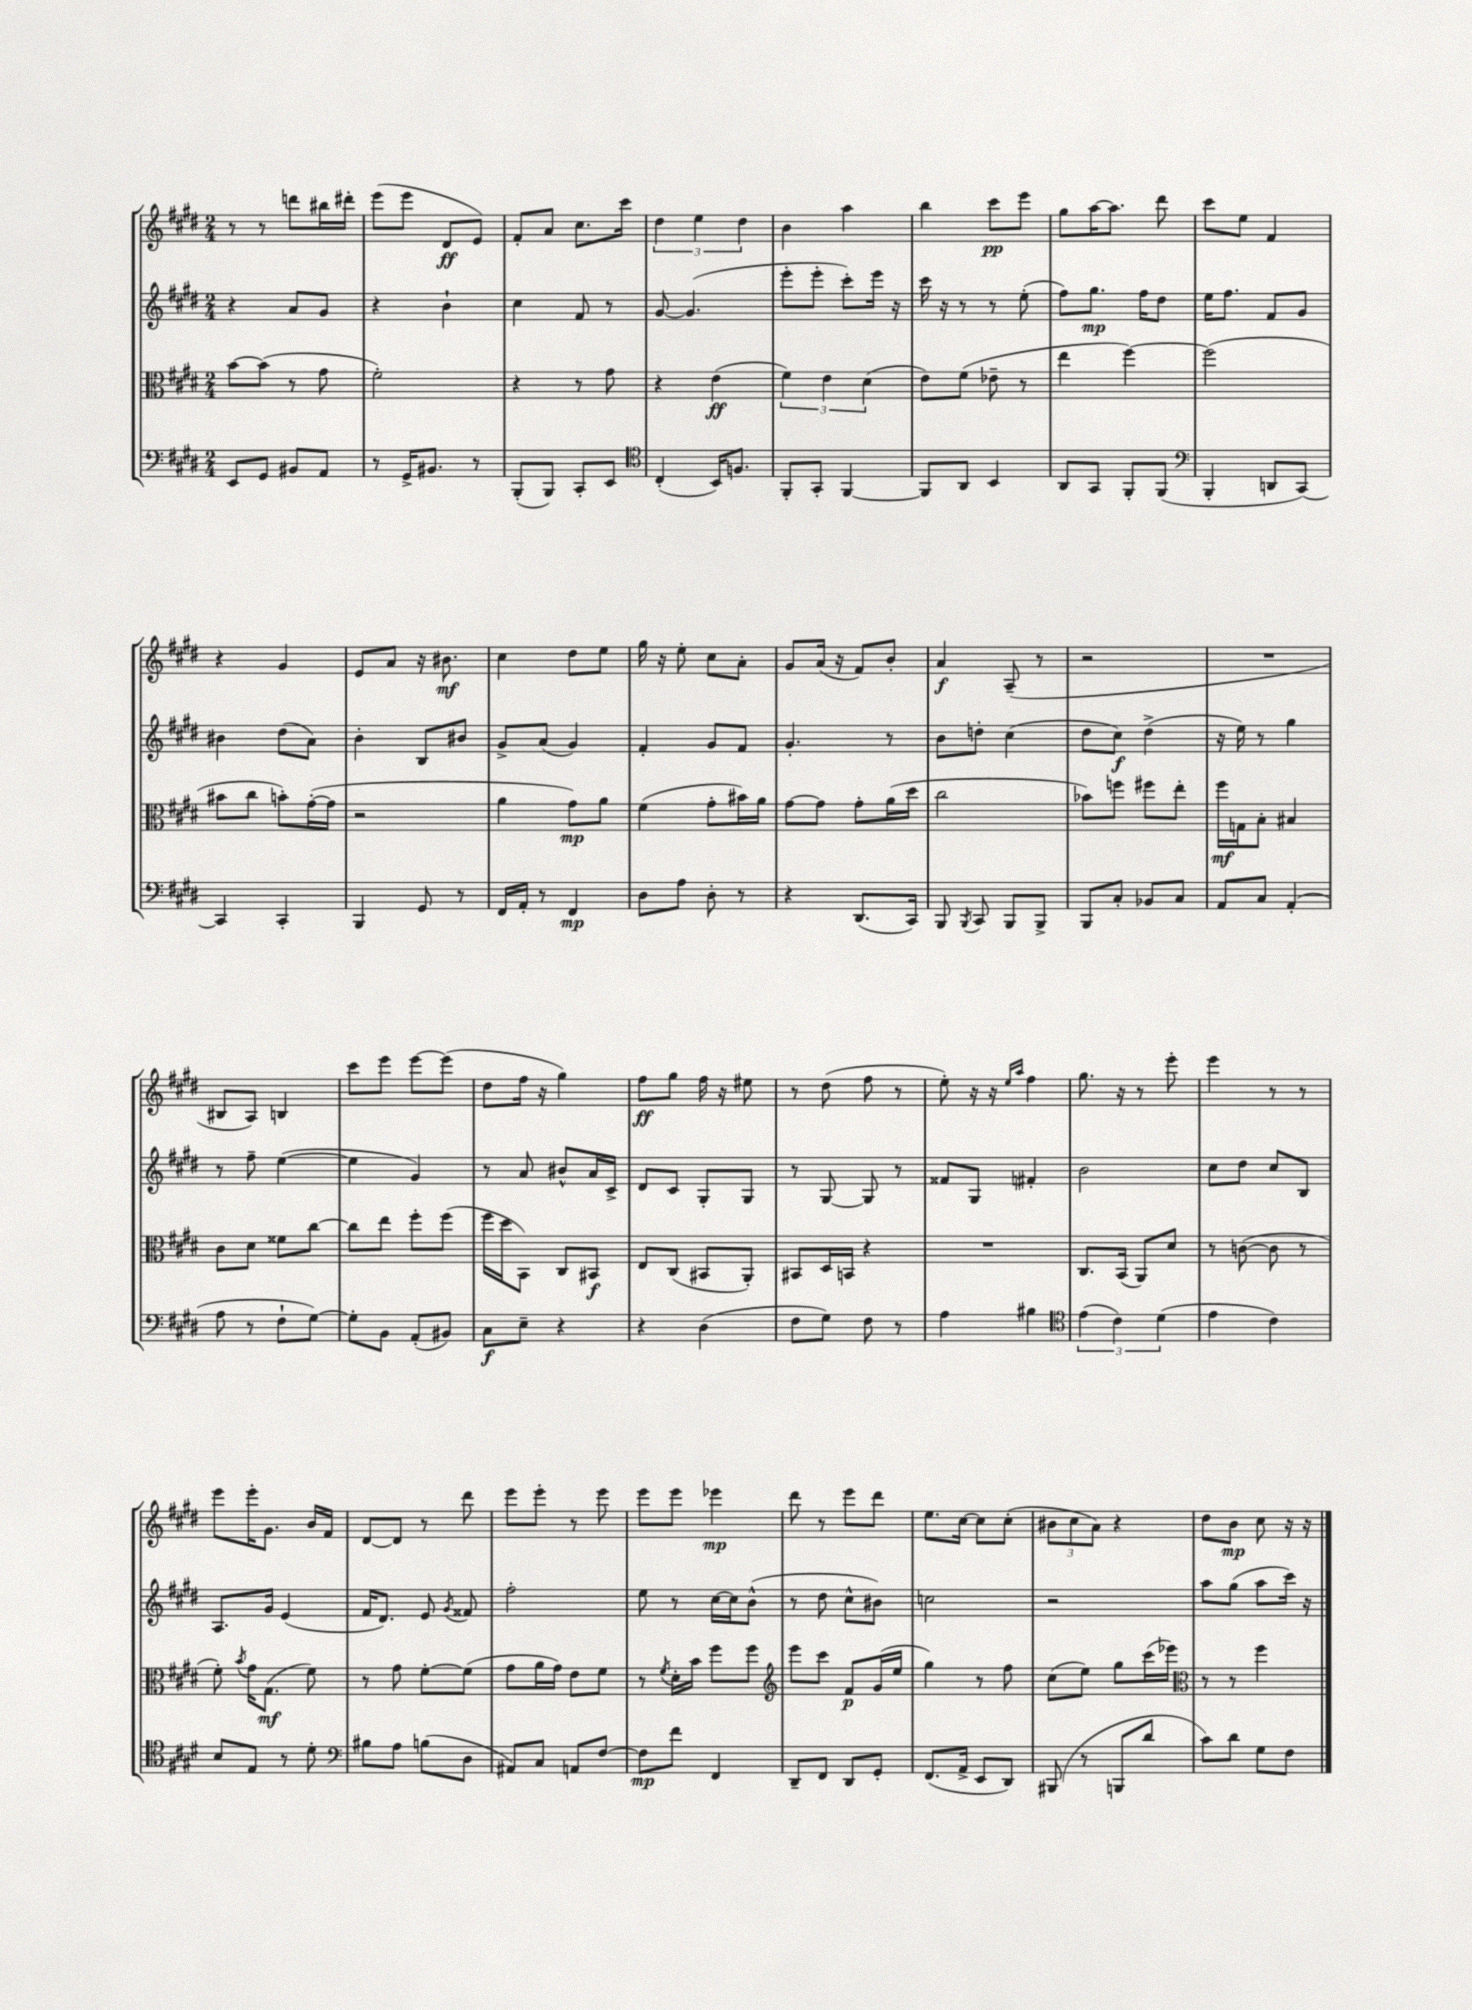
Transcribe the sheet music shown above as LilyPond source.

<<
\new StaffGroup <<
\new Staff = "s0" {
    \clef treble \key e \major \numericTimeSignature \time 2/4
    \autoBeamOff r8 r8 d'''8[ bis''16 dis'''16]-. |
    e'''8[( e'''8] dis'8[\ff e'8]) |
    fis'8[-. a'8] cis''8.[ cis'''16] |
    \tuplet 3/2 { dis''4 e''4 dis''4 } |
    b'4 a''4 |
    b''4 cis'''8[\pp e'''8] |
    gis''8[ a''16~ a''8.] dis'''8 |
    cis'''8[ e''8] fis'4 |
    r4 gis'4 |
    e'8[ a'8] r16 bis'8.\mf |
    cis''4 dis''8[ e''8] |
    gis''16 r16 e''8-. cis''8[ a'8]-. |
    gis'8[ a'16]( r16 fis'8[) b'8]-. |
    a'4\f a8--( r8 |
    r2 |
    R2 |
    bis8[ a8]) b4 |
    cis'''8[ e'''8] e'''8[~ e'''8]( |
    dis''8[ fis''16] r16 gis''4) |
    fis''8[\ff gis''8] fis''16 r16 eis''8 |
    r8 dis''8( fis''8 r8 |
    e''8-.) r16 r16 \grace { e''16[ a''16] } fis''4 |
    gis''8. r16 r8 e'''8-. |
    e'''4 r8 r8 |
    e'''8[ e'''16-. gis'8.] b'16[ fis'16] |
    dis'8[~ dis'8] r8 dis'''8 |
    e'''8[ e'''8]-. r8 e'''8 |
    e'''8[ e'''8] ees'''4\mp |
    dis'''8 r8 e'''8[ dis'''8] |
    e''8.[ cis''16]~ cis''8[ cis''8]-.( |
    \tuplet 3/2 { bis'8[ cis''8 a'8]) } r4 |
    dis''8[ b'8]\mp cis''8 r16 r16 \bar "|." |
}
\new Staff = "s1" {
    \clef treble \key e \major \numericTimeSignature \time 2/4
    \autoBeamOff r4 a'8[ gis'8] |
    r4 b'4-! |
    cis''4 fis'8 r8 |
    gis'8~ gis'4.( |
    e'''8[-. e'''8]-. cis'''8[-.) e'''16] r16 |
    cis'''16 r16 r8 r8 e''8-.( |
    fis''8[) gis''8.]\mp fis''16[ dis''8] |
    e''16[ fis''8.] fis'8[ gis'8] |
    bis'4 dis''8[( a'8]) |
    b'4-. b8[ bis'8] |
    gis'8[-> a'8]( gis'4) |
    fis'4-. gis'8[ fis'8] |
    gis'4.-. r8 |
    b'8[ d''8]-. cis''4( |
    dis''8[ cis''8]\f) dis''4->( |
    r16 e''16) r8 gis''4 |
    r8 fis''8-- e''4~( |
    e''4 gis'4) |
    r8 a'8 bis'8[-^ a'16 cis'16]-> |
    dis'8[ cis'8] gis8[-. gis8] |
    r8 gis8~ gis8 r8 |
    fisis'8[ gis8] fis'4-. |
    b'2 |
    cis''8[ dis''8] cis''8[ b8] |
    a8.[ gis'16] e'4( |
    fis'16[ dis'8.]) e'8 \acciaccatura { gis'8 } fisis'8 |
    fis''2-. |
    e''8 r8 cis''16[~ cis''16 b'8]-^( |
    r8 dis''8 cis''8[-^ bis'8]) |
    c''2 |
    r2 |
    a''8[ gis''8]( a''8[ cis'''16]) r16 \bar "|." |
}
\new Staff = "s2" {
    \clef alto \key e \major \numericTimeSignature \time 2/4
    \autoBeamOff b'8[~ b'8]( r8 gis'8 |
    fis'2-.) |
    r4 r8 gis'8 |
    r4 e'4\ff( |
    \tuplet 3/2 { fis'4) e'4 dis'4( } |
    e'8[) fis'8]( ees'8-- r8 |
    e''4 fis''4~) |
    fis''2( |
    bis'8[ cis''8] b'8[-.) gis'16~-.( gis'16] |
    r2 |
    a'4 gis'8[\mp) a'8] |
    fis'4( gis'8[-. bis'16) a'16] |
    gis'8[~ gis'8] gis'8[-. a'16( dis''16] |
    cis''2 |
    bes'8[) f''8] fis''8[ e''8]-. |
    fis''16[\mf g16 b8]-. bis4 |
    cis'8[ dis'8] fisis'8[ cis''8]~ |
    cis''8[ e''8] fis''8[-. fis''8]( |
    fis''16[ dis''16 b,8]) cis8[ bis,8]\f |
    e8[ cis8]( bis,8[ a,8]-.) |
    bis,8[ dis16 b,16] r4 |
    R2 |
    cis8.[ b,16]( a,8[) dis'8] |
    r8 c'8~( c'8 r8 |
    fis'8-.) \acciaccatura { b'8 } gis'16[ gis8.]\mf( fis'8) |
    r8 gis'8 fis'8[~-. fis'8]( |
    gis'8[ a'16 gis'16]) e'8[ fis'8] |
    r8 \acciaccatura { fis'8 } dis'16[-. b'16] fis''8[ fis''8] |
    \clef treble e'''8[ cis'''8] fis'8[\p gis'16( e''16] |
    gis''4) r8 fis''8 |
    cis''8[( e''8]) gis''8[ cis'''16( ees'''16]) |
    \clef alto r8 r8 fis''4 \bar "|." |
}
\new Staff = "s3" {
    \clef bass \key e \major \numericTimeSignature \time 2/4
    \autoBeamOff e,8[ gis,8] bis,8[ a,8] |
    r8 gis,16[-> bis,8.] r8 |
    b,,8[-.( b,,8]) cis,8[-. e,8] |
    \clef tenor cis4-.( b,16[) f8.] |
    fis,8[-. gis,8]-. fis,4~ |
    fis,8[ a,8] b,4 |
    a,8[ gis,8] fis,8[-. fis,8]( |
    \clef bass b,,4-. d,8[ cis,8]~) |
    cis,4 cis,4-. |
    b,,4 gis,8 r8 |
    fis,16[ a,16]-. r8 fis,4\mp |
    dis8[ a8] dis8-. r8 |
    r4 dis,8.[( cis,16]) |
    b,,8 \acciaccatura { b,,8 } cis,8 b,,8[ b,,8]-> |
    b,,8[ cis8]-. bes,8[ cis8] |
    a,8[ cis8] a,4-.( |
    a8 r8 fis8[-! gis8]~) |
    gis8[-. b,8] a,8[-.( bis,8]) |
    cis8[\f e8]-- r4 |
    r4 dis4( |
    fis8[ gis8]) fis8 r8 |
    a4 bis4 |
    \clef tenor \tuplet 3/2 { e'4( cis'4) dis'4( } |
    e'4 cis'4) |
    b8[ e8] r8 dis'8-. |
    \clef bass bis8[ a8] b8[( dis8] |
    ais,8[) cis8] a,8[ fis8]~ |
    fis8[\mp fis'8] fis,4 |
    dis,8[-- fis,8] dis,8[ gis,8]-. |
    fis,8.[( a,16]-> e,8[ dis,8]) |
    bis,,8( r8 b,,8[ dis'8] |
    cis'8[) dis'8] gis8[ fis8] \bar "|." |
}
>>
>>
\layout { \context { \Score \remove "Bar_number_engraver" } }
